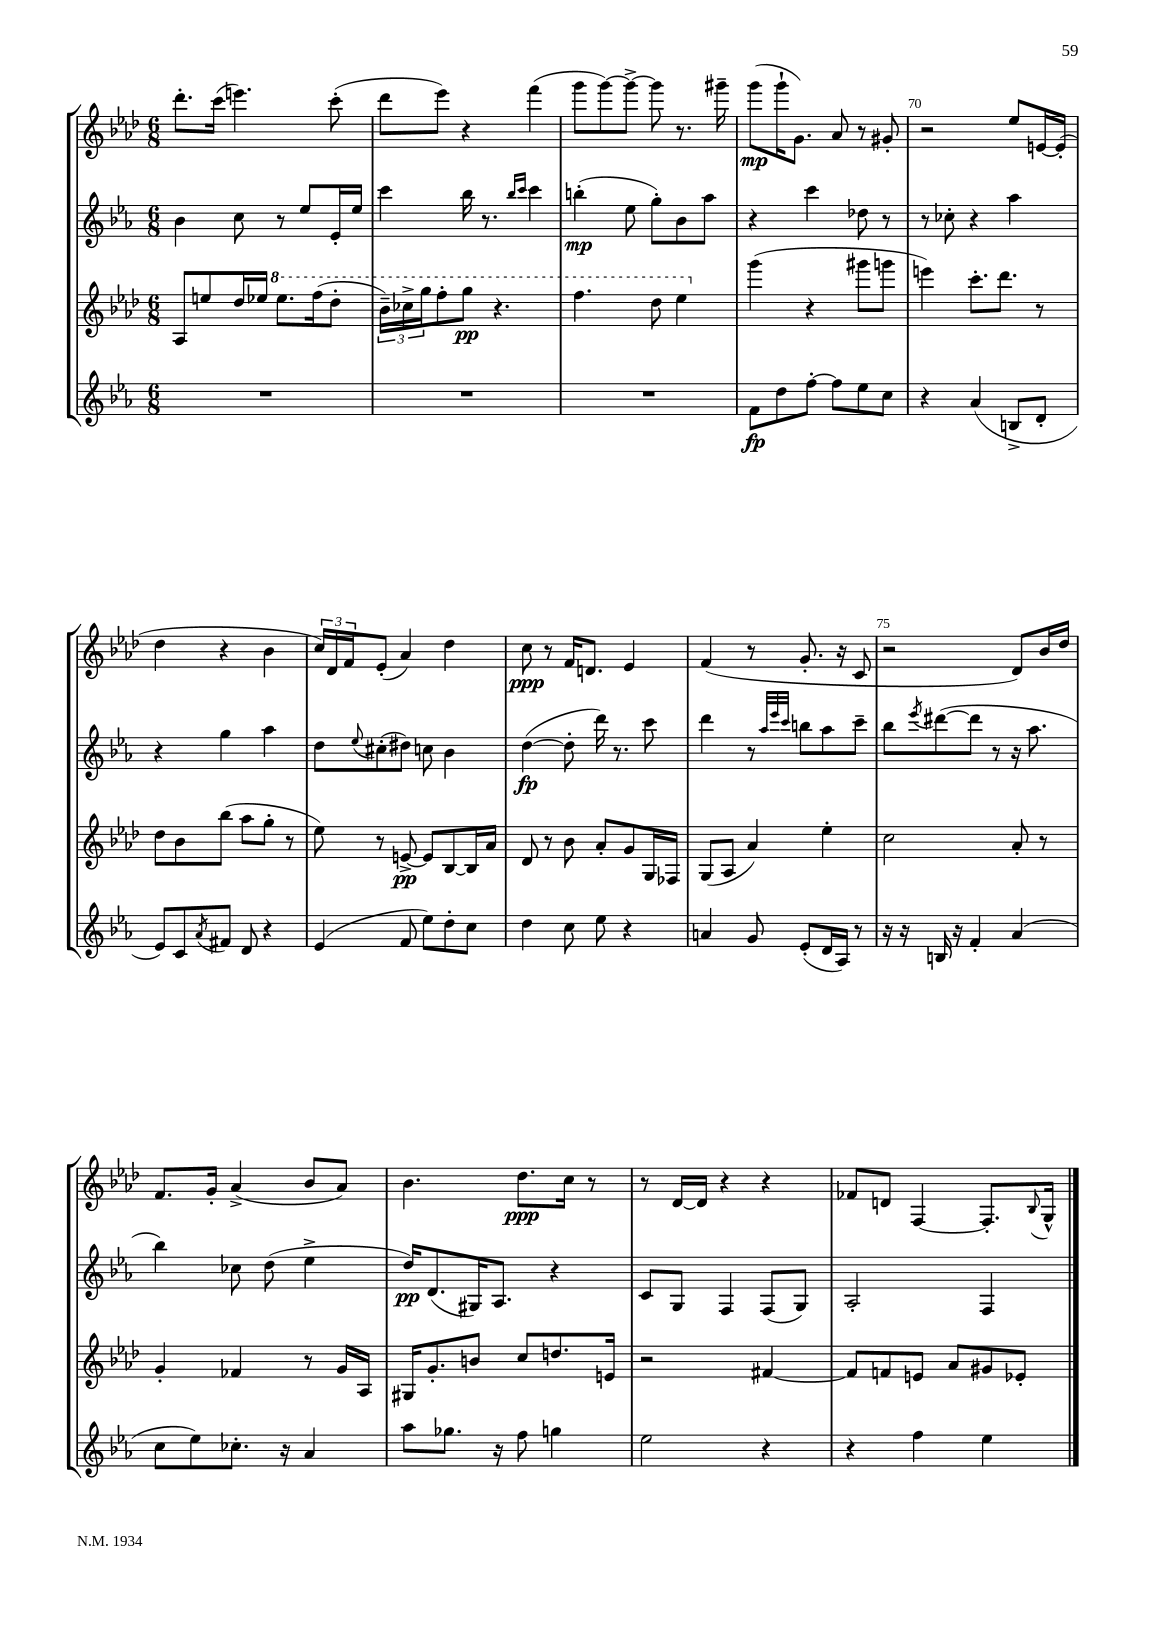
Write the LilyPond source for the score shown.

<<
\new StaffGroup <<
\new Staff = "s0" {
    \clef treble \key aes \major \numericTimeSignature \time 6/8
    des'''8.-. c'''16( e'''4.) c'''8-.( |
    des'''8 ees'''8) r4 f'''4( |
    g'''8 g'''8~) g'''8~-> g'''8 r8. gis'''16-- |
    g'''8\mp( g'''16-! g'8.) aes'8 r8 gis'8-. |
    r2 ees''8 e'16~ e'16-.( |
    des''4 r4 bes'4 |
    \tuplet 3/2 { c''16) des'16 f'16 } ees'8-.( aes'4) des''4 |
    c''8\ppp r8 f'16 d'8. ees'4 |
    f'4( r8 g'8.-. r16 c'8 |
    r2 des'8) bes'16 des''16 |
    f'8. g'16-. aes'4->( bes'8 aes'8) |
    bes'4. des''8.\ppp c''16 r8 |
    r8 des'16~ des'16 r4 r4 |
    fes'8 d'8 f4~ f8.-. \appoggiatura { bes8 } g16-^ \bar "|." |
}
\new Staff = "s1" {
    \clef treble \key ees \major \numericTimeSignature \time 6/8
    bes'4 c''8 r8 ees''8 ees'16-. ees''16 |
    c'''4 bes''16 r8. \grace { bes''16 c'''16 } c'''4 |
    b''4-.\mp( ees''8 g''8-.) bes'8 aes''8 |
    r4 c'''4 des''8 r8 |
    r8 ces''8-. r4 aes''4 |
    r4 g''4 aes''4 |
    d''8 \appoggiatura { ees''8 } cis''8-.( dis''8) c''8 bes'4 |
    d''4~\fp( d''8-. d'''16) r8. c'''8 |
    d'''4 r8 \grace { aes''32 ees'''32 c'''32 } b''8 aes''8 c'''8-- |
    bes''8 \acciaccatura { ees'''8 } dis'''8~( dis'''8 r8 r16 aes''8. |
    bes''4) ces''8 d''8( ees''4-> |
    d''16\pp) d'8.( gis16) aes8. r4 |
    c'8 g8 f4 f8( g8) |
    aes2-. f4 \bar "|." |
}
\new Staff = "s2" {
    \clef treble \key aes \major \numericTimeSignature \time 6/8
    aes8 e''8 des''16 ees''16 \ottava #1 ees'''8. f'''16( des'''8-. |
    \tuplet 3/2 { bes''16--) ces'''16-> g'''16 } f'''8-. g'''8\pp r4. |
    f'''4. des'''8 ees'''4 \ottava #0 |
    g'''4( r4 gis'''8 g'''8 |
    e'''4) c'''8.-. des'''8. r8 |
    des''8 bes'8 bes''8( aes''8 g''8-. r8 |
    ees''8) r8 e'8~->\pp e'8 bes8~ bes16 aes'16 |
    des'8 r8 bes'8 aes'8-. g'8 g16 fes16 |
    g8( aes8 aes'4) ees''4-. |
    c''2 aes'8-. r8 |
    g'4-. fes'4 r8 g'16 aes16 |
    gis16 g'8.-. b'8 c''8 d''8. e'16 |
    r2 fis'4~ |
    fis'8 f'8 e'8 aes'8 gis'8 ees'8-. \bar "|." |
}
\new Staff = "s3" {
    \clef treble \key ees \major \numericTimeSignature \time 6/8
    R2. |
    R2. |
    R2. |
    f'8\fp d''8 f''8~-. f''8 ees''8 c''8 |
    r4 aes'4( b8-> d'8-. |
    ees'8) c'8 \acciaccatura { aes'8 } fis'8 d'8 r4 |
    ees'4( f'8 ees''8) d''8-. c''8 |
    d''4 c''8 ees''8 r4 |
    a'4 g'8 ees'8-.( d'16 aes16) r8 |
    r16 r16 b16 r16 f'4-. aes'4( |
    c''8 ees''8) ces''8.-. r16 aes'4 |
    aes''8 ges''8. r16 f''8 g''4 |
    ees''2 r4 |
    r4 f''4 ees''4 \bar "|." |
}
>>
>>
\layout { \context { \Score currentBarNumber = #66 \override BarNumber.break-visibility = ##(#f #t #t) barNumberVisibility = #(every-nth-bar-number-visible 5) } }
